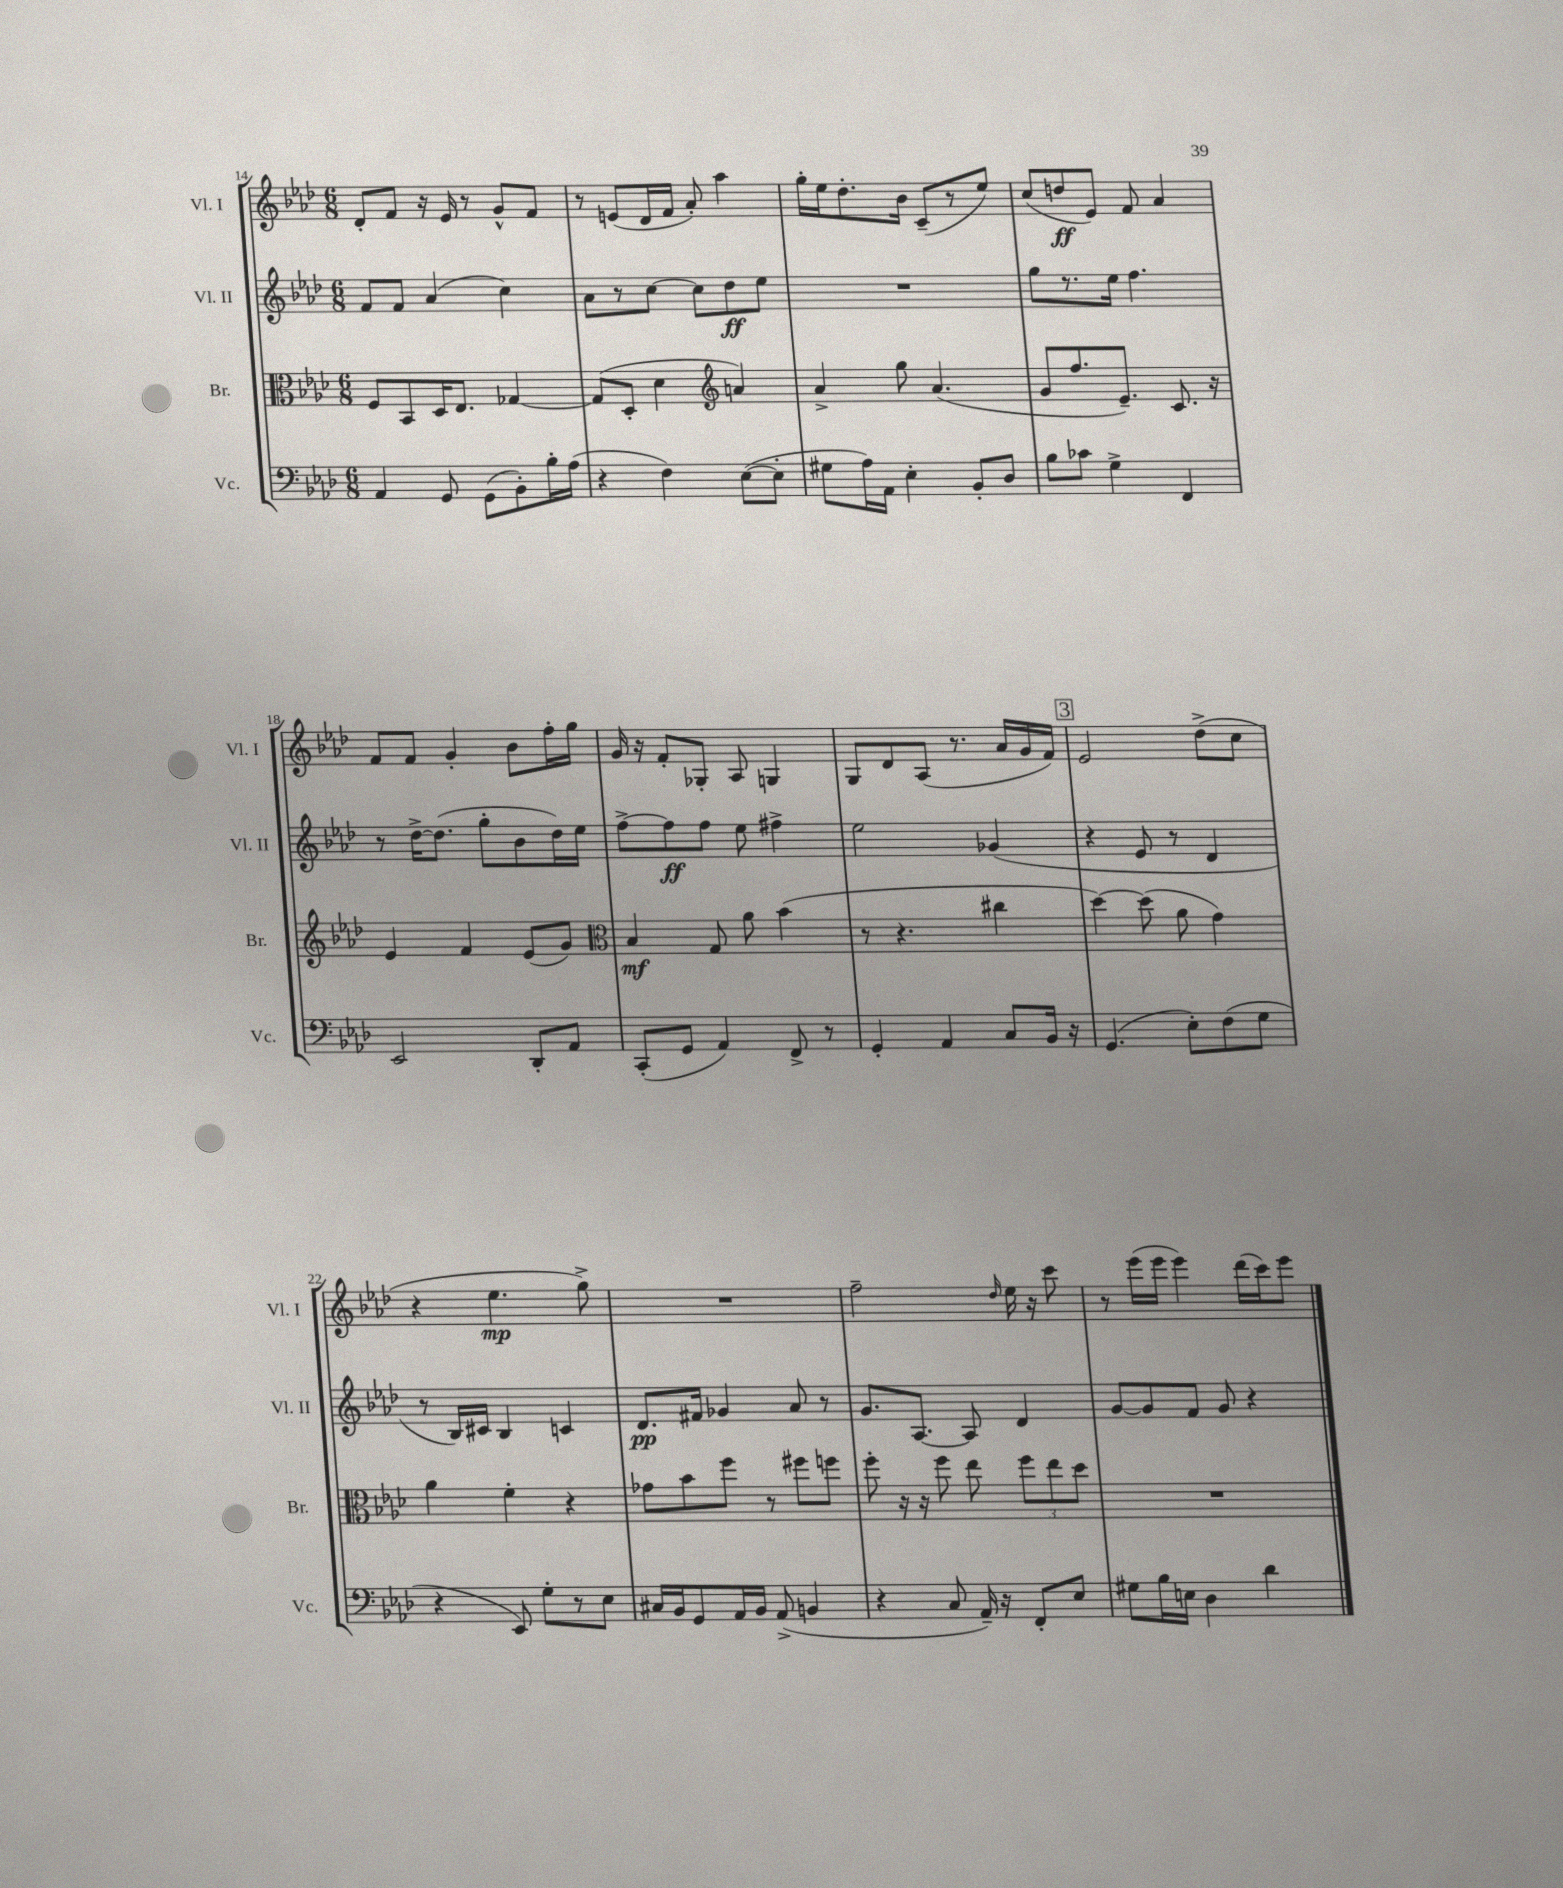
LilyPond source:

<<
\new StaffGroup <<
\new Staff = "s0" \with { instrumentName = "Vl. I" shortInstrumentName = "Vl. I" } {
    \clef treble \key aes \major \numericTimeSignature \time 6/8
    \autoBeamOff des'8[-. f'8] r16 ees'16 r8 g'8[-^ f'8] |
    r8 e'8[( des'16 f'16] aes'8-.) aes''4 |
    g''16[-. ees''16 des''8.-. bes'16] c'8[--( r8 ees''8]) |
    c''8[( d''8\ff ees'8]) f'8 aes'4 |
    f'8[ f'8] g'4-. bes'8[ f''16-. g''16] |
    g'16 r16 f'8[-. ges8]-. aes8 g4 |
    g8[ des'8 aes8]( r8. aes'16[ g'16 f'16]) |
    \mark \markup { \box "3" } ees'2 des''8[->( c''8] |
    r4 ees''4.\mp g''8->) |
    R2. |
    f''2-- \grace { des''16 } ees''16 r16 c'''8 |
    r8 ees'''16[( ees'''16] ees'''4) des'''16[( c'''16) ees'''8] \bar "|." |
}
\new Staff = "s1" \with { instrumentName = "Vl. II" shortInstrumentName = "Vl. II" } {
    \clef treble \key aes \major \numericTimeSignature \time 6/8
    \autoBeamOff f'8[ f'8] aes'4( c''4) |
    aes'8[ r8 c''8]~ c''8[ des''8\ff ees''8] |
    R2. |
    g''8[ r8. ees''16] f''4. |
    r8 des''16[~-> des''8.]( g''8[-. bes'8 des''16) ees''16] |
    f''8[~-> f''8\ff f''8] ees''8 fis''4-> |
    ees''2 ges'4( |
    \mark \markup { \box "3" } r4 ees'8 r8 des'4 |
    r8 bes16[) cis'16] bes4 c'4 |
    des'8.[\pp fis'16] ges'4 aes'8 r8 |
    g'8.[ aes8.]~ aes8 des'4 |
    g'8[~ g'8 f'8] g'8 r4 \bar "|." |
}
\new Staff = "s2" \with { instrumentName = "Br." shortInstrumentName = "Br." } {
    \clef alto \key aes \major \numericTimeSignature \time 6/8
    \autoBeamOff f8[ bes,8 des16 ees8.] ges4~ |
    ges8[( des8]-. des'4 \clef treble a'4) |
    aes'4-> g''8 aes'4.( |
    g'8[ f''8. ees'8.]--) c'8. r16 |
    ees'4 f'4 ees'8[( g'8]) |
    \clef alto bes4\mf g8 aes'8 bes'4( |
    r8 r4. cis''4 |
    \mark \markup { \box "3" } des''4~) des''8( aes'8 g'4) |
    aes'4 f'4-. r4 |
    ges'8[ bes'8 f''8] r8 fis''8[ f''8] |
    f''8-. r16 r16 f''8 ees''8 \tuplet 3/2 { f''8[ ees''8 des''8] } |
    R2. \bar "|." |
}
\new Staff = "s3" \with { instrumentName = "Vc." shortInstrumentName = "Vc." } {
    \clef bass \key aes \major \numericTimeSignature \time 6/8
    \autoBeamOff aes,4 g,8 g,8[( bes,8-.) bes16-. aes16]( |
    r4 f4) ees8[~( ees8]-. |
    gis8[ aes16) aes,16] ees4-. bes,8[-. des8] |
    bes8[ ces'8] g4-> f,4 |
    ees,2 des,8[-. aes,8] |
    c,8[-.( g,8] aes,4) f,8-> r8 |
    g,4-. aes,4 c8[ bes,16] r16 |
    \mark \markup { \box "3" } g,4.( ees8[-.) f8( g8] |
    r4 ees,8) g8[-. r8 ees8] |
    cis16[ bes,16 g,8 aes,16 bes,16] aes,8->( b,4 |
    r4 c8 aes,16--) r16 f,8[-. ees8] |
    gis8[ bes16 e16] des4 des'4 \bar "|." |
}
>>
>>
\layout { \context { \Score currentBarNumber = #14 } }
